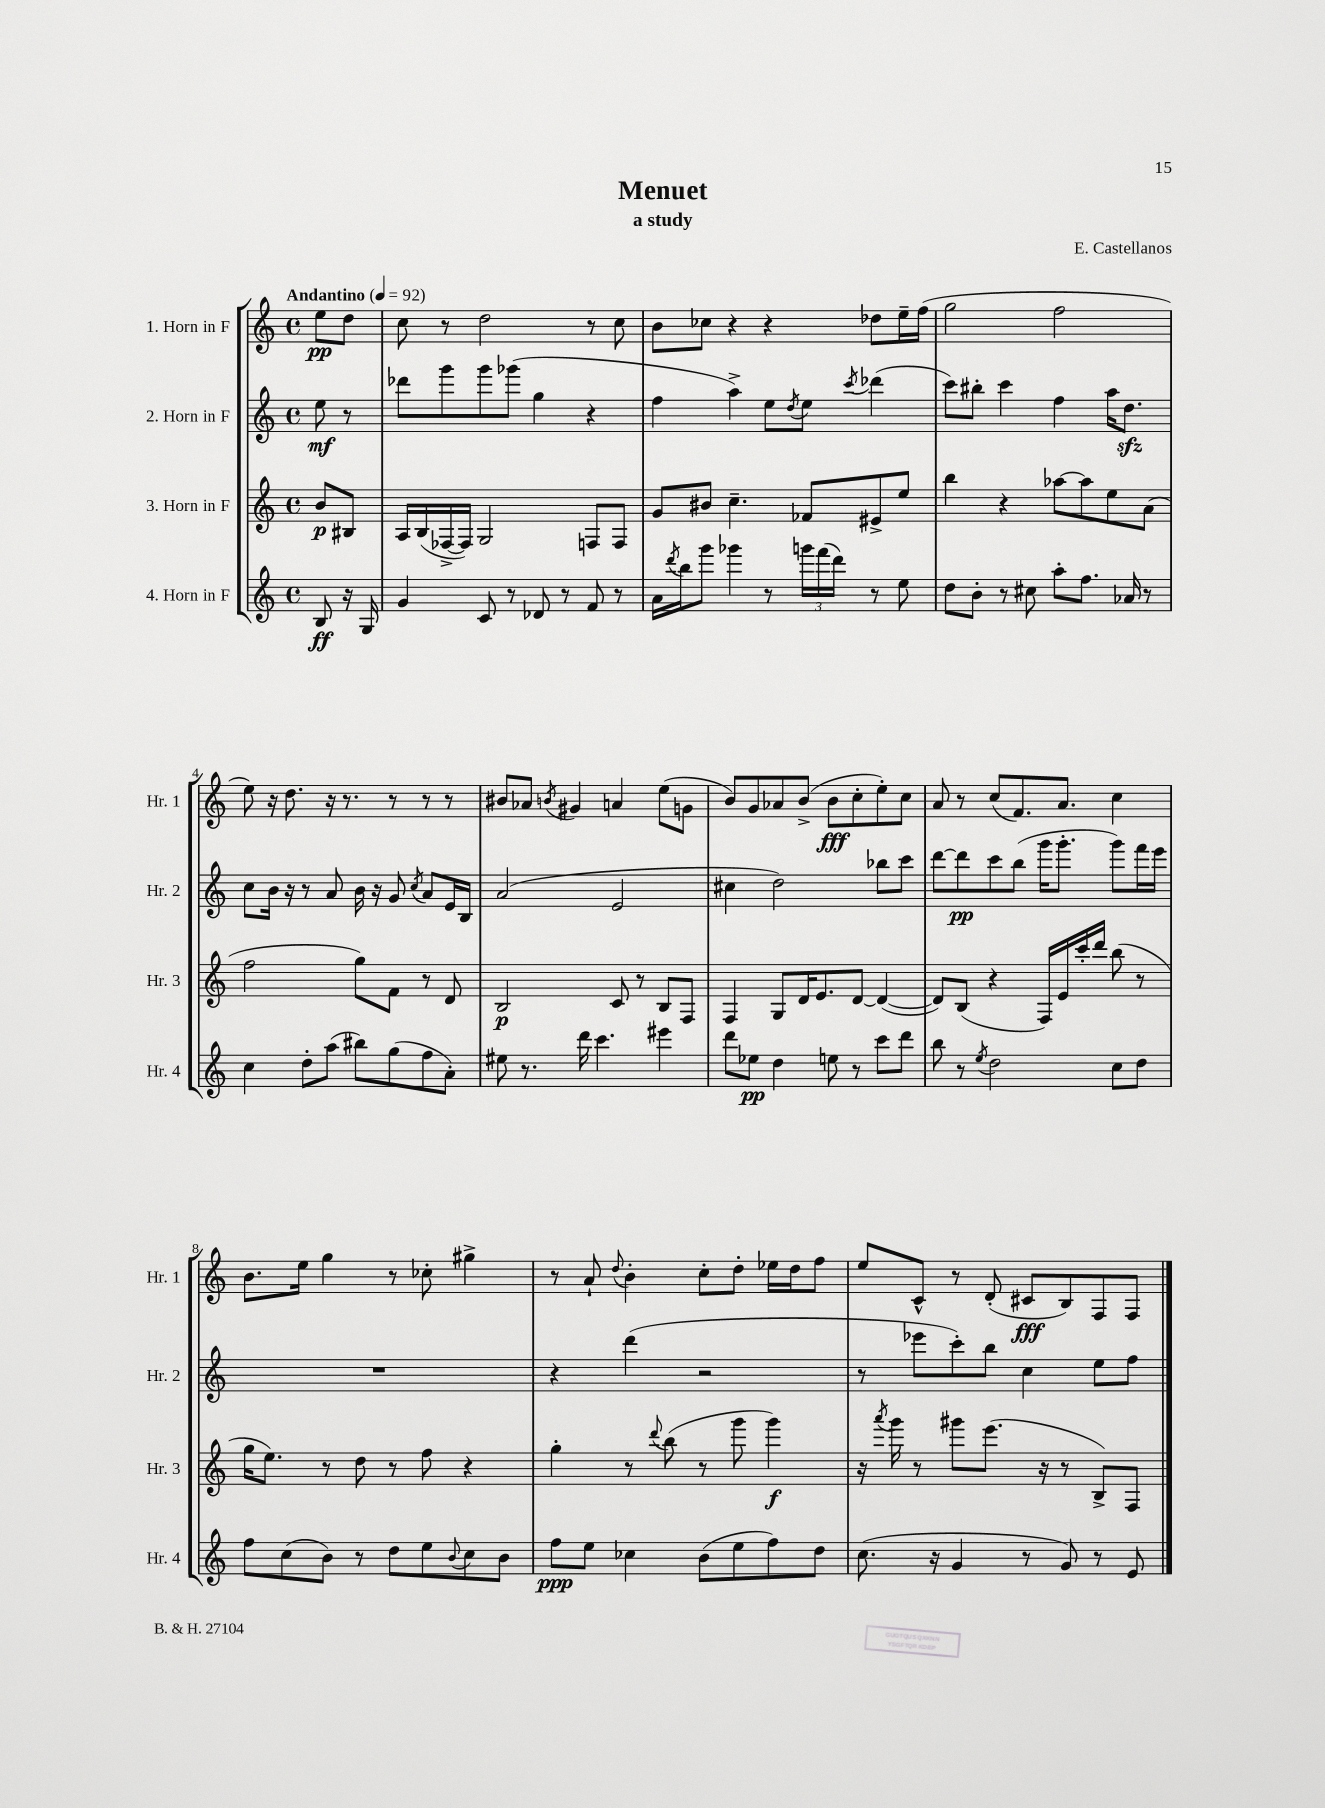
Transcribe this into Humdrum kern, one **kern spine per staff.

**kern	**kern	**kern	**kern
*staff4	*staff3	*staff2	*staff1
*clefG2	*clefG2	*clefG2	*clefG2
*k[]	*k[]	*k[]	*k[]
*M4/4	*M4/4	*M4/4	*M4/4
*met(c)	*met(c)	*met(c)	*met(c)
*MM92	*MM92	*MM92	*MM92
8B/	8b/L	8ee\	8ee\L
16r	8B#/J	8r	8dd\J
16G/	.	.	.
=	=	=	=
4g/	16A/LL	8ddd-\L	8cc\
.	(16B/	.	.
.	[16F-^/	8ggg\	8r
.	16F-/]JJ)	.	.
8c/	2G/	8ggg\	2dd\
8r	.	(8ggg-\J	.
8d-/	.	4gg\	.
8r	.	.	.
8f/	8F/L	4r	8r
8r	8F/J	.	8cc\
=	=	=	=
16a\LL	8g/L	4ff\	8b\L
8qddd/	.	.	.
16bb\J	.	.	.
8ggg\J	8b#/J	.	8cc-\J
4ggg-\	4.cc~\	4aa^\)	4r
8r	.	8ee\L	4r
.	.	8qdd/	.
24ggg\LL	8f-/L	8ee\J	.
(24fff\	.	.	.
24ddd\JJ)	.	.	.
.	.	8qccc/	.
8r	8e#^/	(4ddd-\	8dd-\L
8ee\	8ee/J	.	16ee~\L
.	.	.	(16ff\JJ
=	=	=	=
8dd\L	4bb\	8ccc\L)	2gg\
8b'\J	.	8bb#'\J	.
8r	4r	4ccc\	.
8cc#\	.	.	.
8aa'\L	[8aa-\L	4ff\	2ff\
8.ff\J	8aa-\]	.	.
.	8ee\	16aa\LK	.
16a-/	.	8.dd\J	.
8r	(8a\J	.	.
=	=	=	=
4cc\	2ff\	8cc\L	8ee\)
.	.	16b\Jk	16r
.	.	16r	8.dd\
8dd'\L	.	8r	.
(8aa\J	.	8a/	16r
.	.	.	8.r
8bb#\L)	8gg\L)	16b\	.
.	.	16r	.
(8gg\	8f\J	8g/	8r
.	.	8qcc/	.
8ff\	8r	8a/L	8r
8a'\J)	8d/	16e/L	8r
.	.	16B/JJ	.
=	=	=	=
8ee#\	2B/	(2a/	8b#/L
8.r	.	.	8a-/J
.	.	.	8qb/
.	.	.	4g#/
16ddd\	.	.	.
4.ccc\	.	.	.
.	8c/	2e/	4a/
.	8r	.	.
4eee#\	8B/L	.	(8ee\L
.	8F/J	.	8g\J
=	=	=	=
8ddd\L	4F/	4cc#\	8b/L)
8ee-\J	.	.	8g/
4dd\	8G/L	2dd\)	8a-/
.	16d/K	.	(8b^/J
.	8.e/	.	.
8ee\	.	.	8b\L
8r	[8d/J	.	8cc'\
8ccc\L	(4d/_	8bb-\L	8ee'\)
8ddd\J	.	8ccc\J	8cc\J
=	=	=	=
8bb\	8d/]L)	[8ddd\L	8a/
8r	(8B/J	8ddd\]	8r
8qee/	.	.	.
2dd\	4r	8ccc\	(8cc/L
.	.	(8bb\J	8.f/)
.	16F/LL)	16ggg\LK	.
.	16e/	8.ggg'\J	8.a/J
.	16ccc'/	.	.
.	16ddd/JJ	.	.
8cc\L	(8bb\	8ggg\L)	4cc\
8dd\J	8r	16fff\L	.
.	.	16eee\JJ	.
=	=	=	=
8ff\L	16gg\LK	1r	8.b\L
.	8.ee\J)	.	.
(8cc\	.	.	.
.	.	.	16ee\Jk
8b\J)	8r	.	4gg\
8r	8dd\	.	.
8dd\L	8r	.	8r
8ee\	8ff\	.	8cc-'\
8qqb/	.	.	.
8cc\	4r	.	4gg#^\
8b\J	.	.	.
=	=	=	=
8ff\L	4gg'\	4r	8r
8ee\J	.	.	8a`/
.	.	.	8qqdd/
4cc-\	8r	(4ddd\	4b'\
.	8qqddd/	.	.
.	(8bb\	.	.
(8b\L	8r	2r	8cc'\L
8ee\	8ggg\	.	8dd'\J
8ff\)	4ggg\)	.	16ee-\LL
.	.	.	16dd\J
8dd\J	.	.	8ff\J
=	=	=	=
(8.cc\	16r	8r	8ee/L
.	8qaaa/	.	.
.	16ggg\	.	.
.	8r	8eee-\L	8c^^/J
16r	.	.	.
4g/	8ggg#\L	8ccc'\)	8r
.	(8.eee\J	8bb\J	(8d'/
8r	.	4cc\	8c#/L
.	16r	.	.
8g/)	8r	.	8B/)
8r	8B^/L)	8ee\L	8F/
8e/	8F/J	8ff\J	8F/J
==	==	==	==
*-	*-	*-	*-
